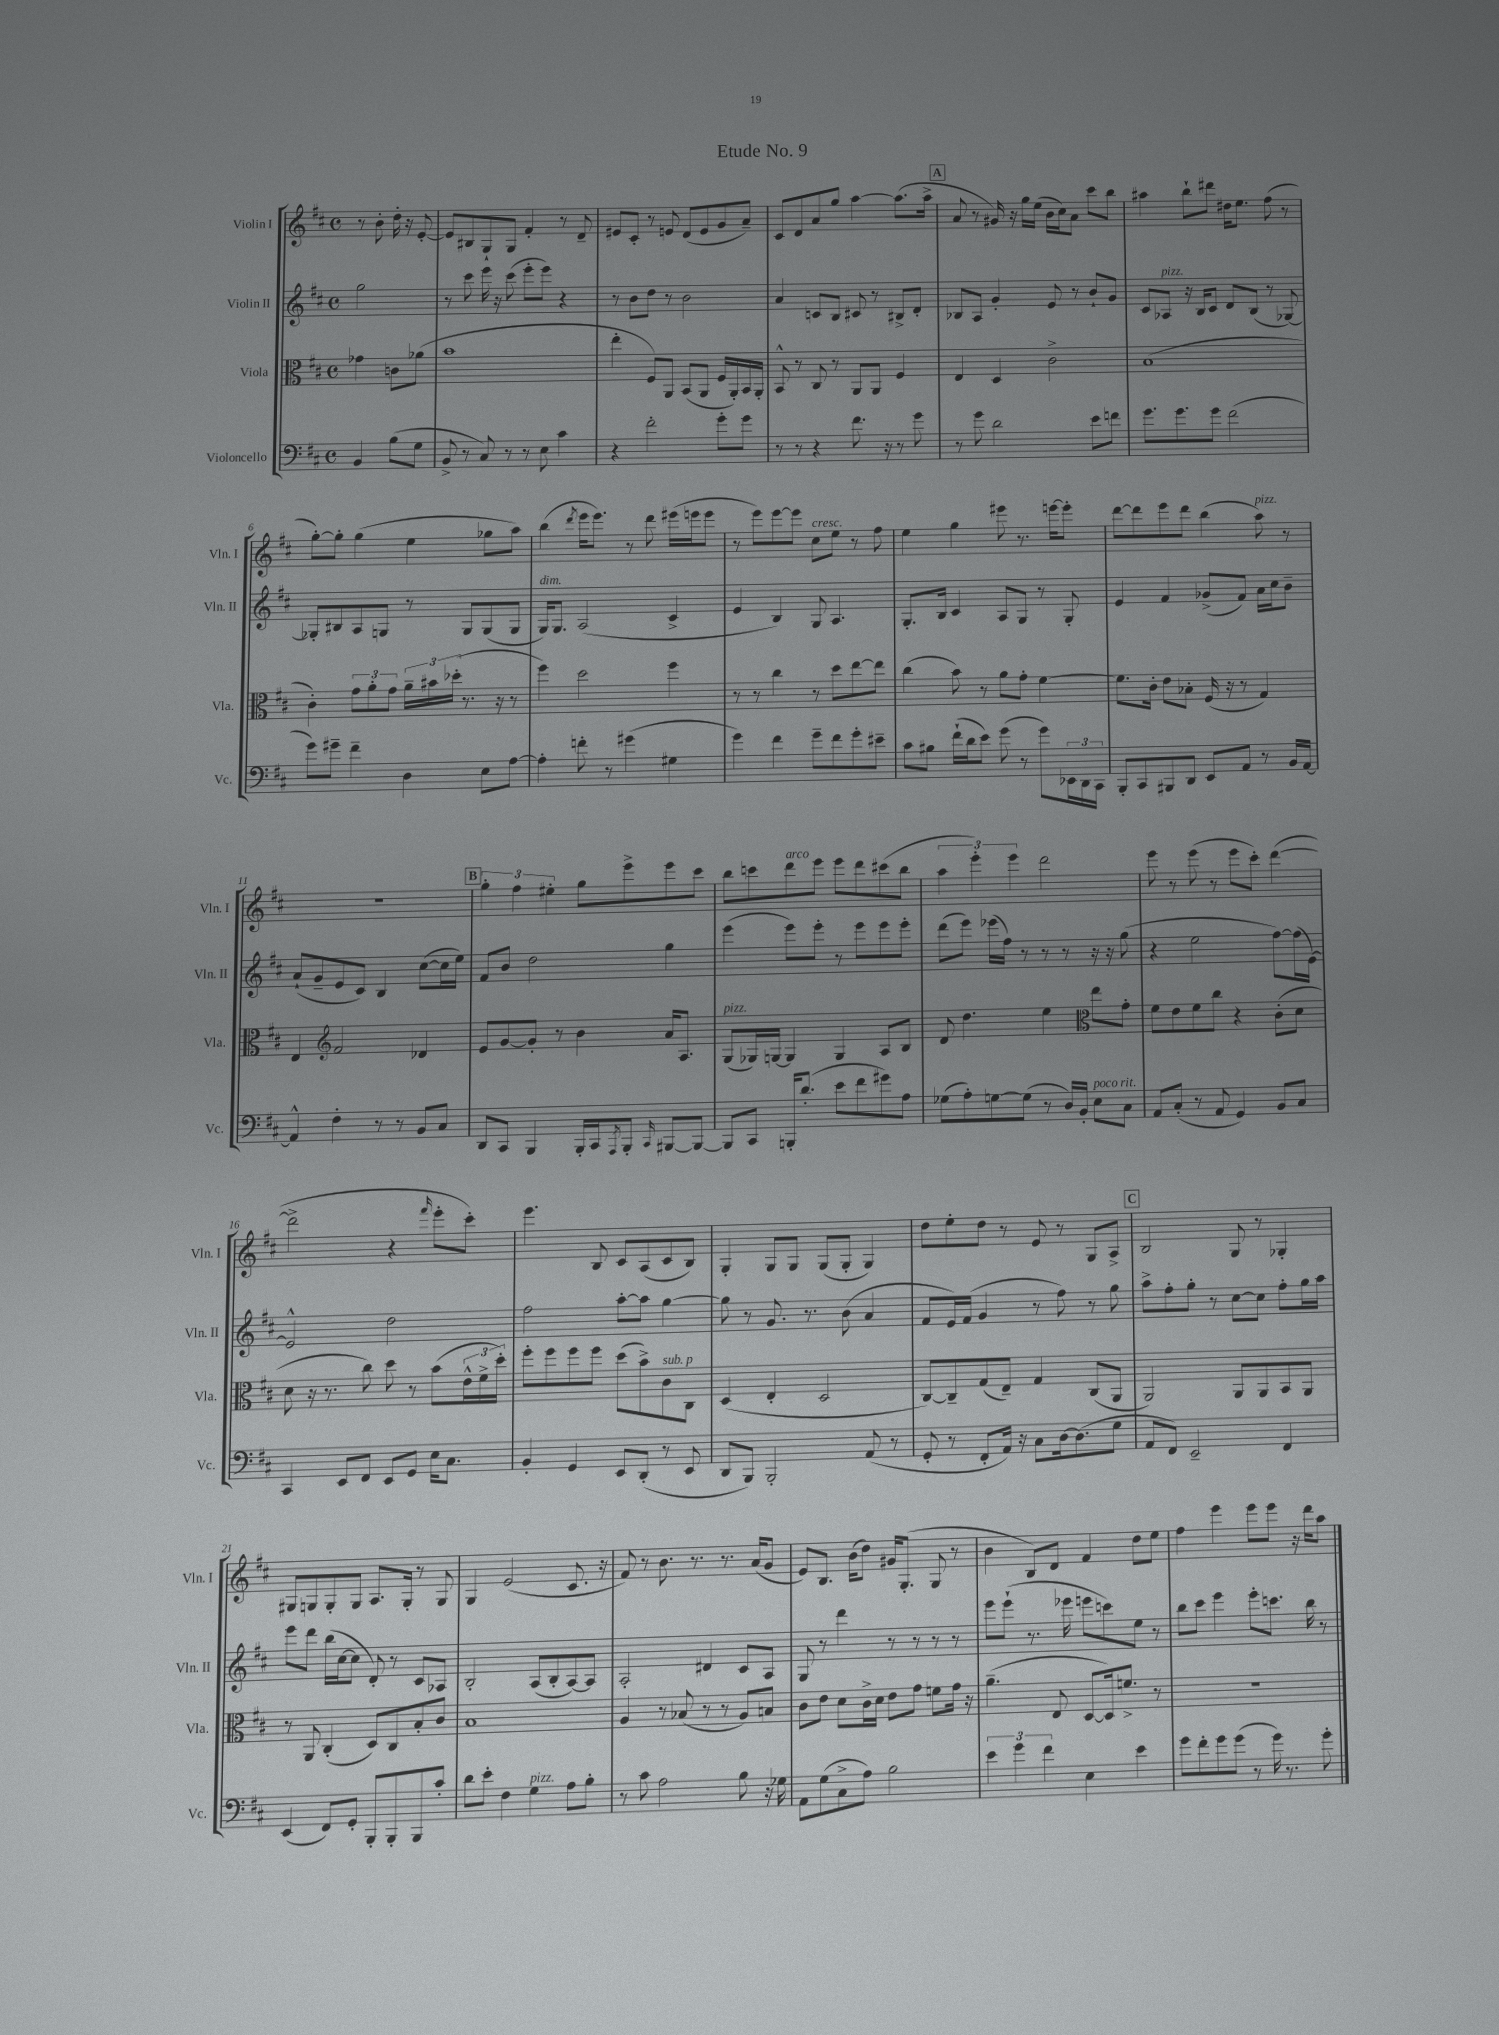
\header { title = "Etude No. 9" }
<<
\new StaffGroup <<
\new Staff = "s0" \with { instrumentName = "Violin I" shortInstrumentName = "Vln. I" } {
    \clef treble \key d \major \defaultTimeSignature \time 4/4 \partial 2
    r8 b'8-. d''16-. r16 e'8~-. |
    e'8 bis8 g8-! g8 fis'4-. r8 d'8-- |
    eis'8 cis'8-. r8 e'8 d'8( e'8 g'8 a'8--) |
    cis'8 d'8 a'8 g''8 a''4~ a''8.( a''16-> |
    \mark \markup { \box "A" } a'8 r8 gis'16) r16 g''16 e''16( b'16 cis''16) a'8 cis'''8 b''8 |
    ais''4 b''8-! dis'''8 dis''16 e''8. fis''8( r8 |
    g''8~-.) g''8-. g''4( e''4 ges''8 a''8) |
    b''4( \acciaccatura { d'''8 } e'''16 e'''8.) r8 d'''8 eis'''16( e'''16 e'''8 |
    r8 e'''8) e'''8~ e'''8 cis''8^\markup { \italic "cresc." } e''8 r8 fis''8 |
    e''4 g''4 eis'''8 r8. e'''16~ e'''8-. |
    d'''8~ d'''8 e'''8 d'''8 b''4( a''8^\markup { \italic "pizz." }) r8 |
    r1 |
    \mark \markup { \box "B" } \tuplet 3/2 { g''4-. fis''4 eis''4-. } g''8 e'''8-> e'''8 cis'''8 |
    b''8 c'''8 d'''8^\markup { \italic "arco" } e'''8 e'''8 d'''8 cis'''8( b''8 |
    \tuplet 3/2 { a''4 e'''4-.) e'''4 } d'''2 |
    e'''8 r8 e'''8( r8 e'''8 cis'''8-.) d'''4~( |
    d'''2-> r4 \grace { fis'''16 } e'''8-. cis'''8-.) |
    e'''4. b8 cis'8 a8( cis'8 b8) |
    g4-. g8 g8 g8( g8-. g4) |
    d''8 e''8-. d''8 r8 e'8 r8 g8 a8-> |
    \mark \markup { \box "C" } b2 g8 r8 ges4-. |
    gis8 g8 g8-. g8 a8. g16-. r8 g8 |
    g4 e'2( cis'8. r16 |
    fis'8) r8 b'8. r8. r8. a'16( g'8 |
    e'8) b8. b'16( d''8) gis'16 g8.-.( g8 r8 |
    b'4 b8) d'8 fis'4 d''8 e''8 |
    fis''4 e'''4 e'''8 e'''8 r16 d'''16 a''8 \bar "|." |
}
\new Staff = "s1" \with { instrumentName = "Violin II" shortInstrumentName = "Vln. II" } {
    \clef treble \key d \major \defaultTimeSignature \time 4/4 \partial 2
    g''2 |
    r8 cis'''8 e'''16 r16 cis'''8( e'''8-. e'''8) r4 |
    r8 b'8 d''8 r8 b'2 |
    a'4 c'8 b8 cis'8 r8 bis8-> d'8-. |
    \mark \markup { \box "A" } bes8 a8 g'4-. e'8 r8 b'8-! g'8 |
    cis'8 aes8^\markup { \italic "pizz." } r16 b16 cis'8 d'8 b8( r8 ges8~) |
    ges8-. bis8 a8 g8 r8 g8 g8( g8 |
    g16^\markup { \italic "dim." }) g8. a2( cis'4-> |
    e'4 b4) g8 a4. |
    g8.-. b16 cis'4 a8 g8 r8 g8-. |
    e'4 fis'4 ges'8->( fis'8) a'16 cis''16 b'8-- |
    a'8-!( g'8-- e'8 cis'8) b4 cis''8~( cis''16 e''16) |
    \mark \markup { \box "B" } fis'8 b'8 d''2 g''4 |
    e'''4( e'''8) e'''8-. r8 e'''8 e'''8 e'''8-. |
    d'''8( e'''8) ees'''16( fis''16) r8 r8 r8 r16 r16 g''8( |
    r4 e''2 fis''8~) fis''16( e'16~) |
    e'2-^ d''2 |
    fis''2 a''8~-. a''8 g''4~ |
    g''8 r8 g'8. r8. b'8( a'4 |
    fis'8 e'16) fis'16( g'4 r8 fis''8) r8 g''8 |
    \mark \markup { \box "C" } a''8-> fis''8-. g''8-. r8 cis''8~ cis''8 fis''8-. g''16 a''16 |
    e'''8 d'''8 b''16( cis''16~ cis''8 d'8-.) r8 cis'8 aes8 |
    b2-. a8( b8-. a8~) a8 |
    a2-. dis'4 cis'8 a8 |
    g8 r8 d'''4 r8 r8 r8 r8 |
    e'''8 e'''8-!( r8. ees'''16 e'''8 c'''8) e''8 r8 |
    b''8 cis'''8 e'''4 e'''8-. c'''8. b''16 r8 \bar "|." |
}
\new Staff = "s2" \with { instrumentName = "Viola" shortInstrumentName = "Vla." } {
    \clef alto \key d \major \defaultTimeSignature \time 4/4 \partial 2
    ges'4 c'8 aes'8( |
    b'1 |
    e''4-. fis8) a,8 b,8( a,8 fis16 a,16-.) b,16 a,16-. |
    b,8-^ r8 cis8 r8 a,8 a,8 fis4 |
    \mark \markup { \box "A" } e4 d4 cis'2-> |
    b1( |
    cis'4-.) \tuplet 3/2 { g'8 a'8-. g'8 } \tuplet 3/2 { a'16-- bis'16 des''16-.( } r8. r16 r8 |
    fis''4) d''2 fis''4 |
    r8 r8 cis''4 r8 d''8 e''8~ e''8 |
    cis''4( b'8) r8 a'8 g'8-. fis'4~ |
    fis'8. cis'16-. e'8 bes8-. fis16( r16 r8 g4) |
    e4 \clef treble fis'2 des'4 |
    \mark \markup { \box "B" } e'8 g'8~ g'8-. r8 b'4 a'16 a8. |
    g8^\markup { \italic "pizz." }( ges16) g16~ g4 g4 a8 b8 |
    d'8 d''4. e''4 \clef alto e''8 g'8-. |
    fis'8 e'8 fis'8 cis''8 r4 cis'8-.( d'8 |
    d'8 r16 r8. cis''8) d''8 r8 b'8( \tuplet 3/2 { e'16-^ fis'16-> d''16-.) } |
    fis''8-. fis''8 fis''8 fis''8 d''8( b'8->) cis'8^\markup { \italic "sub. p" } cis8 |
    d4( e4-. d2 |
    cis8~) cis8-- g8( e8--) g4 cis8( a,8 |
    \mark \markup { \box "C" } a,2) a,8 a,8 b,8 a,8 |
    r8 a,8 cis4-.( d8) cis8 b8-. cis'8 |
    b1 |
    a4 r8 bes8( r8 r8 a8) b8 |
    cis'8 e'8 d'8 cis'16-> d'16 e'8 g'8 f'8 g'16 r16 |
    a'4.--( e8 d8~ d16) f'8.-> r8 |
    R1 \bar "|." |
}
\new Staff = "s3" \with { instrumentName = "Violoncello" shortInstrumentName = "Vc." } {
    \clef bass \key d \major \defaultTimeSignature \time 4/4 \partial 2
    b,4 b8( g8 |
    b,8-> r8 cis8) r8 r8 e8 cis'4 |
    r4 fis'2-. g'8-. g'8 |
    r8 r8 r4 fis'8. r16 r8 g'8 |
    \mark \markup { \box "A" } r8 g'8 d'2 e'8 f'8 |
    g'8. g'8. g'8 fis'2( |
    g'8) gis'8-- fis'4-- d4 e8 a8~ |
    a4-. f'8-. r8 gis'4( gis4 |
    g'4) fis'4 g'8-- fis'8 g'8-. eis'8-- |
    cis'8 bis8 fis'16-!( d'16 e'8) g'8( r8 g'8) \tuplet 3/2 { ees,16 d,16 cis,16 } |
    b,,8-. cis,8 bis,,8 d,8 e,8 a,8 r8 b,16 a,16~ |
    a,4-^ fis4-. r8 r8 b,8 cis8 |
    \mark \markup { \box "B" } d,8 cis,8 b,,4 b,,16-. cis,16 \acciaccatura { a,,8 } b,,8-. \grace { cis,16 } bis,,8~ bis,,8~ |
    bis,,8 cis,8 b,,16-. d'8.-.( e'8 fis'8 gis'8) a8 |
    ges8( a8-.) g8~ g8( r8 d16) b,16-. e8^\markup { \italic "poco rit." } cis8 |
    a,8 cis8-.( r8 a,8 g,4) b,8 cis8 |
    cis,4 e,8 fis,8 e,8 g,8 e16 cis8. |
    b,4-. g,4 e,8 d,8-.( r8 e,8 |
    d,8 b,,8) b,,2-. a,8( r8 |
    g,8-. r8 fis,8-. a,16) r16 cis8 d16~ d8.( g8 |
    \mark \markup { \box "C" } a,8 fis,8) e,2-- fis,4 |
    e,4( fis,8) g,8-. b,,8-. b,,8-. b,,8 cis'8-. |
    d'8 e'8-. fis4 g4^\markup { \italic "pizz." } a8 b8-. |
    r8 cis'8 a2 b8 r16 ges16 |
    a,8 g8( cis8-> a8) b2 |
    \tuplet 3/2 { e'4 g'4 fis'4 } e4 e'4 |
    g'8 fis'8-. g'8 g'8( r8 g'16) r8. g'8-. \bar "|." |
}
>>
>>
